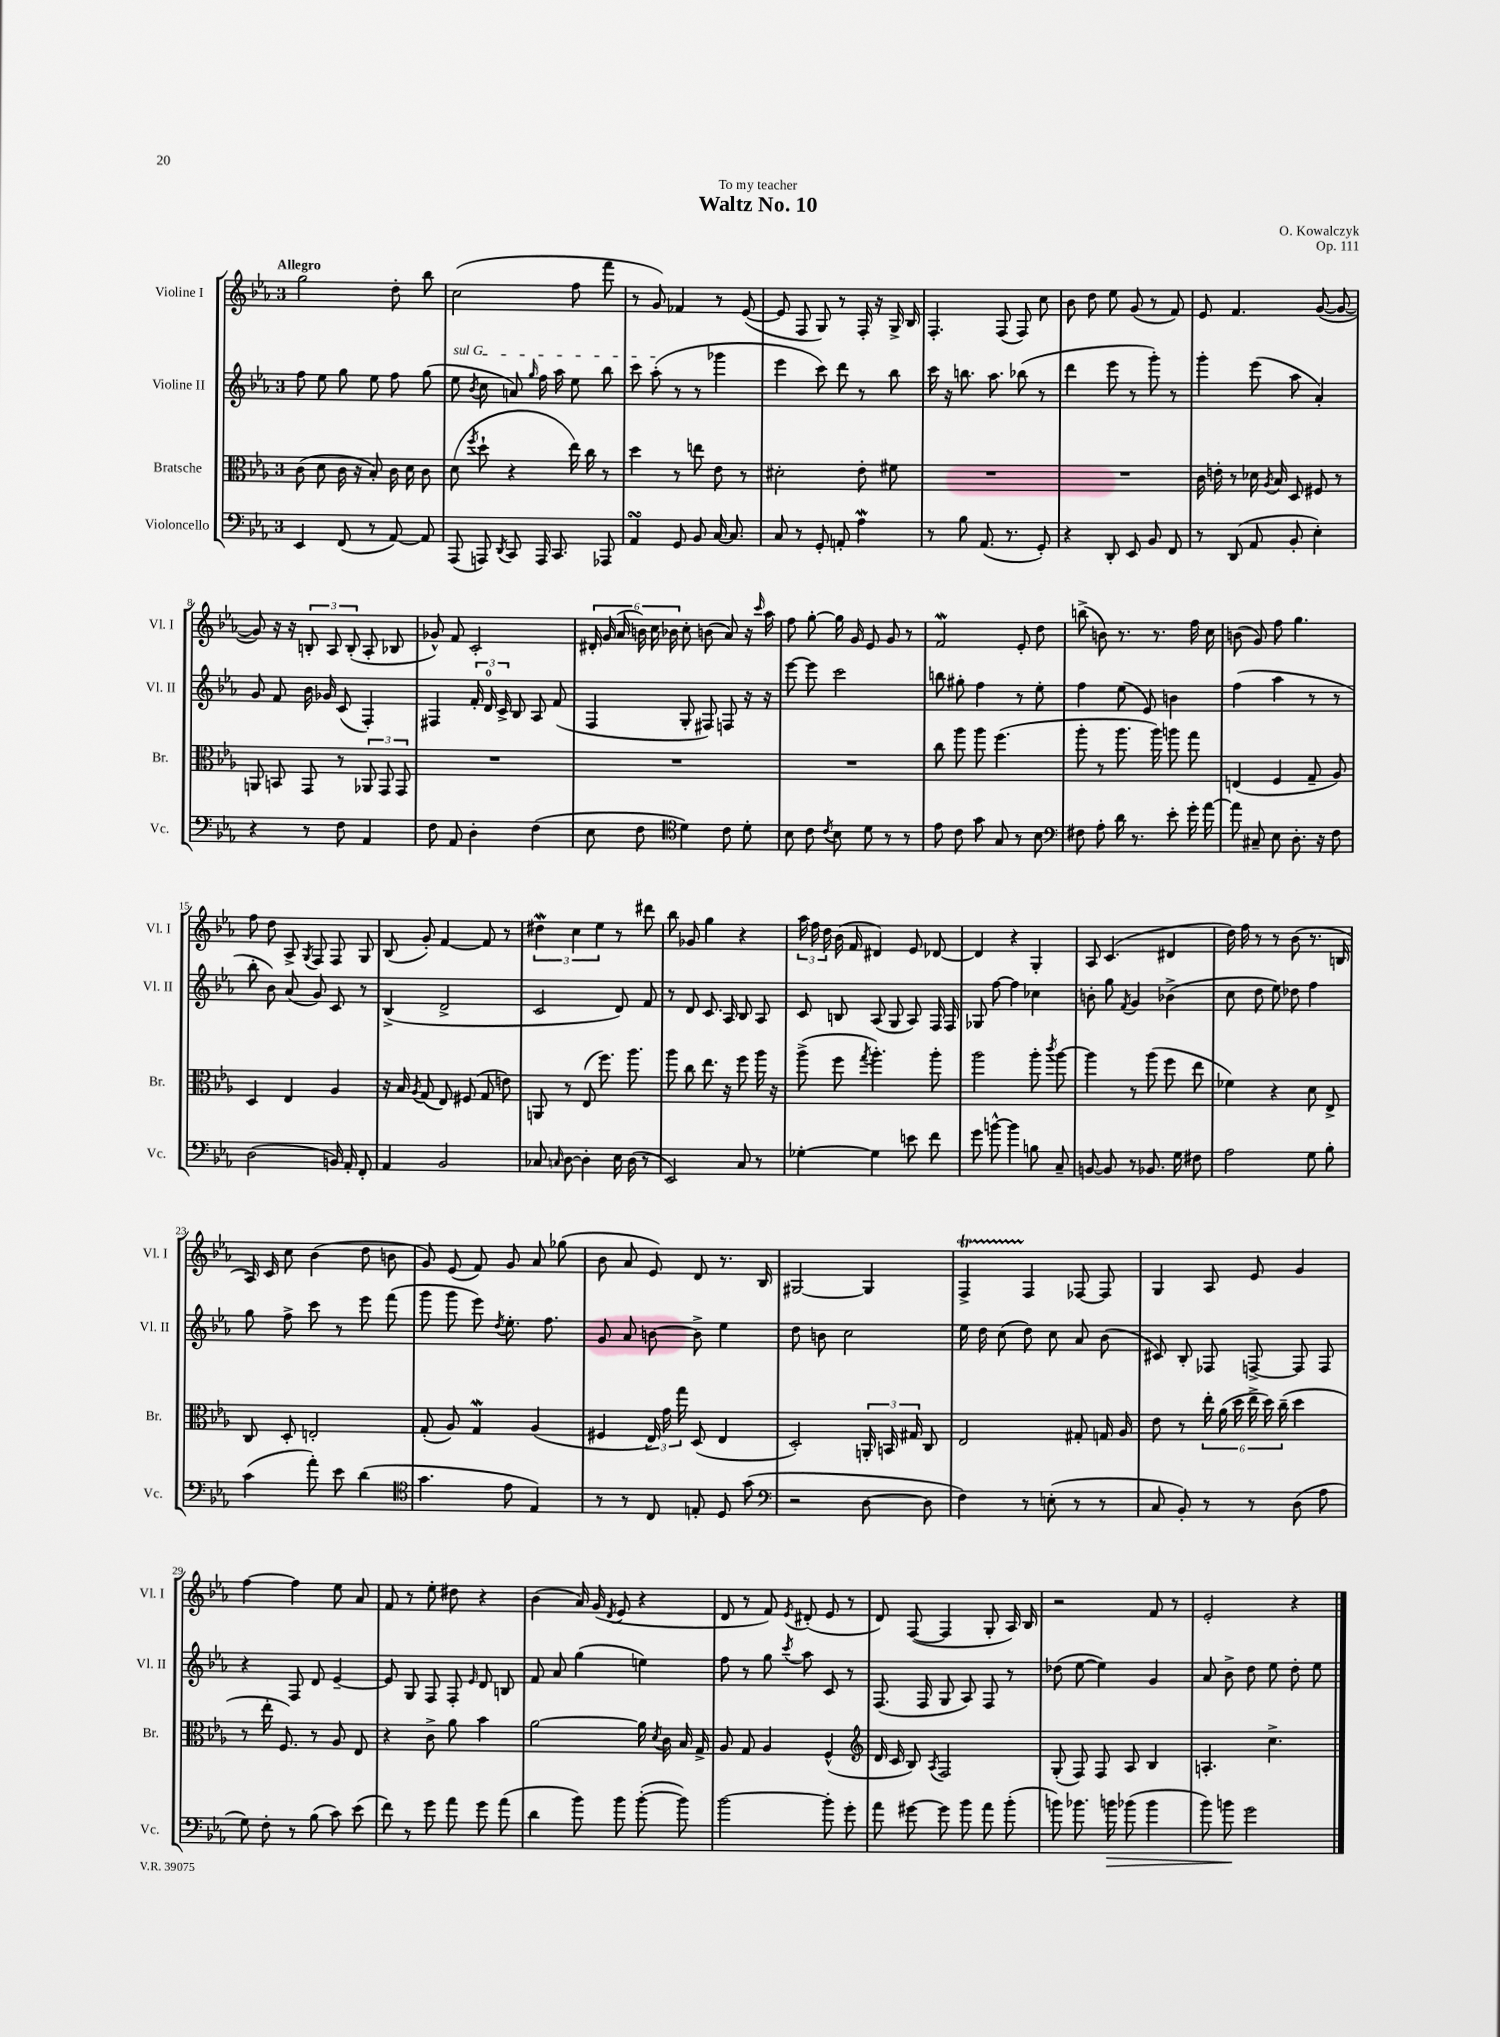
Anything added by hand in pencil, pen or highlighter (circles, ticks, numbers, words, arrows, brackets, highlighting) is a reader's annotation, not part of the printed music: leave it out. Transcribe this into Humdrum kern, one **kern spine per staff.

**kern	**kern	**kern	**kern
*staff4	*staff3	*staff2	*staff1
*clefF4	*clefC3	*clefG2	*clefG2
*k[b-e-a-]	*k[b-e-a-]	*k[b-e-a-]	*k[b-e-a-]
*M3/4	*M3/4	*M3/4	*M3/4
4EE-/	(8c\	8ff\	2gg\
.	8d\	8ee-\	.
(8FF/	16c\	8gg\	.
.	16r	.	.
8r	8B-'/)	8ee-\	.
[8AA-/)	16c\	8ff\	8dd'\
.	16d\	.	.
8AA-/]	8c\	(8gg\	8bb-\
=	=	=	=
(8AAA-/	(8d\	8ee-\	(2cc\
.	8qff/	8qb-/	.
8AAA/)	8dd`\	8cc\	.
8qDD/	.	.	.
8CC/	4r	8a/)	.
.	.	16qqgg/	.
16AAA/	.	16ff\	.
8.CC/	.	16aa-\	.
.	16ee-\)	8ee-\	8ff\
.	16cc\	.	.
8AAA-/	8r	8bb-\	8fff\
=	=	=	=
4AA-/	4dd\	8ccc\	8r
.	.	(8aa-'\	8g/)
8GG/	8r	8r	4f-/
8BB-/	8ee\	8r	.
[16C/	8e-\	4ggg-\	8r
8.C/]	.	.	.
.	8r	.	([8e-/
=	=	=	=
8C/	2d#'\	4eee-\	8e-/]
8r	.	.	8F/
8GG'/	.	8ccc\)	8G/)
8AA'/	.	8ddd\	8r
4A-\	8e-'\	8r	16F'/
.	.	.	16r
.	8f#\	8bb-\	16G^/
.	.	.	16B-/
=	=	=	=
8r	2.r	16ccc\	4.F'/
.	.	16r	.
8B-\	.	8.bb\	.
(8.AA-/	.	.	.
.	.	8.aa-\	.
.	.	.	(8F/
8.r	.	.	.
.	.	(8bb-\	8F/)
8GG'/)	.	8r	8cc\
=	=	=	=
4r	2.r	4ddd\	8b-\
.	.	.	8dd\
8DD'/	.	8eee-\	8ee-\
8EE-/	.	8r	(8g/
8BB-/	.	8ggg'\)	8r
8FF/	.	8r	8f/)
=	=	=	=
8r	16c\	4ggg'\	8e-/
.	16e'\	.	.
(8DD/	8r	.	4.f/
8AA-/	16d-\	(8eee-\	.
.	8qA-/	.	.
.	16B-/	.	.
8BB-'/	8D/	8aa-\	.
4E-'\)	8F#/	4a-'/)	([8g/
.	8r	.	8g/_
=	=	=	=
4r	8AA/	8g/	8g/])
.	8BB/	8f/	16r
.	.	.	16r
8r	8GG/	16b-\	12B'/
.	.	16g-/	.
.	.	.	12A-/
8F\	8r	(8c/	.
.	.	.	(12B'/
4AA-/	12AA-/	4F'/)	8A-'/
.	12GG/	.	.
.	.	.	8B-/
.	12GG/	.	.
=	=	=	=
8F\	2.r	4F#/	8g-^^/)
8AA-/	.	.	8f/
4D'\	.	24f'/	2c'/
.	.	24d/	.
.	.	24c^/	.
.	.	8B-/	.
(4F\	.	8A-/	.
.	.	(8f/	.
=	=	=	=
8E-\	2.r	4F/	24d#'/
.	.	.	(24g/
.	.	.	24a-/
8F\	.	.	24b\)
.	.	.	24cc\
.	.	.	24b-\
*clefC4	*	*	*
4d\)	.	8G'/	8cc'\
.	.	8F#/)	(8b\
8c\	.	8F/	8a-/)
8d'\	.	16r	16r
.	.	.	16qqccc/
.	.	16r	16aa-\
=	=	=	=
8B-\	2.r	[8eee-\	8ff\
8c\	.	8eee-\]	[8gg'\
8qc/	.	.	.
8B-\	.	2ccc\	16gg\]
.	.	.	16g/
8d\	.	.	8e-/
8r	.	.	8g/
8r	.	.	8r
=	=	=	=
8e-\	8cc\	8bb\	2f/
8c\	8aa-\	8gg#'\	.
8g\	8aa-\	4ff\	.
8G/	(4.ff\	.	.
8r	.	8r	8e-'/
8B-\	.	8ee-'\	8dd\
=	=	=	=
*clefF4	*	*	*
8F#\	8aa-'\	4ff\	(8bb^\
8A-'\	8r	.	8b\)
16d\	8.aa-\	(8ee-\	8.r
8.r	.	.	.
.	.	8e-/)	.
.	16aa-\)	.	8.r
8e-'\	8aa\	4b\	.
16g'\	8gg\	.	16ff\
[16a-\	.	.	16cc\
=	=	=	=
8a-\]	(4E/	(4ff\	(8b\
8C#~/	.	.	8g/)
8E-\	4F/	4aa-\	8ff\
8.D'\	.	.	4.gg\
.	8G~/	8r	.
16r	.	.	.
8F\	8A-/)	8r	.
=	=	=	=
(2D\	4D/	8bb-'\	8ff\
.	.	8b-\)	8dd\
.	4E-/	(8a-/	8A-^/
.	.	.	8qG/
.	.	8g/)	8F/
16BB/)	4A-/	8c/	8F/
16AA-'/	.	.	.
8FF'/	.	8r	8G/
=	=	=	=
4AA-/	16r	(4B-^/	(8B-/
.	16B-/	.	.
.	8qA-/	.	.
.	(8G/	.	8g'/)
2BB-/	8E-/)	2d^/	[4f/
.	(8F#/	.	.
.	8G/	.	8f/]
.	8e\)	.	8r
=	=	=	=
8C-/	8AA/	2c/	6dd#\
16qqC/	.	.	.
[8D\	8r	.	.
.	.	.	6cc\
4D'\]	(8E-/	.	.
.	.	.	6ee-\
.	8.ff\)	.	.
16E-\	.	8d/)	8r
(16D\	8.aa-\	.	.
8r	.	8f/	8ddd#\
=	=	=	=
2EE-/)	8aa-\	8r	8bb-\
.	8cc\	8d/	8g-/
.	8.ee-\	8.c/	4gg\
.	16r	16A-/	.
8C/	8ff\	8B-/	4r
8r	16aa-\	8A-/	.
.	16r	.	.
=	=	=	=
[4G-'\	(8aa-^\	8c/	24aa-\
.	.	.	24ff\
.	.	.	24dd\
.	8ff\	8B/	(16b-\
.	.	.	16f/
.	8qgg/	.	.
4G-\]	4.aa-'\)	(8A-/	4d#/)
.	.	8G/	.
8e\	.	8A-/)	8e-/
8f\	8aa-'\	16F/	[8d-/
.	.	16F/	.
=	=	=	=
8g\	2aa-\	8G-/	4d-/]
[8b^^\	.	[8ff\	.
4b\]	.	4ff\]	4r
8B\	8aa-'\	4cc-\	4G'/
.	8qccc/	.	.
8C~/	[8aa-\	.	.
=	=	=	=
[8BB/	4aa-\]	8b'\	8A-/
8BB/]	.	8gg\	(4.c/
.	.	8qf/	.
8r	8r	4g/	.
8.BB-/	(8aa-\	.	.
.	8ff\	(4b-^\	4d#/
16G\	.	.	.
8F#\	8ee-\	.	.
=	=	=	=
2A-\	4f-\)	8cc\	16dd\)
.	.	.	16ff\
.	.	8dd\	8r
.	4r	8ee-\)	8r
.	.	8dd-\	(8b-\
8G\	8d\	4ff\	8.r
8B-'\	8E-^/	.	.
.	.	.	16B/
=	=	=	=
(4c\	8C/	8gg\	16A-/)
.	.	.	16c/
.	8D'/	8ff^\	8cc\
8a-'\)	2E'/	8ccc\	(4b-\
8e-\	.	8r	.
(4d\	.	8eee-\	8dd\
.	.	(8fff\	8b\
=	=	=	=
*clefC4	*	*	*
4.g\	(8G'/	8ggg\	8g/)
.	8A-/)	8ggg\	(8e-/
.	4G/	8eee-\)	8f/)
.	.	8qdd/	.
8e-\	.	8.ee-'\	8g/
4E-/)	(4A-/	.	8a-/
.	.	8.ff\	.
.	.	.	(8gg-\
=	=	=	=
8r	4F#/	8g/	8b-\
8r	.	8a-/	8a-/
8C/	24E-/)	[8b\	8e-/)
.	24g\	.	.
.	24gg\	.	.
8E'/	(8D/	8b^\]	8d/
8D/	4E-/	4ee-\	8.r
(8g\	.	.	.
.	.	.	16B-/
=	=	=	=
*clefF4	*	*	*
2r	2D'/)	8dd\	[2G#/
.	.	8b\	.
.	.	2cc\	.
[8D\	24AA'/	.	4G#/]
.	24BB/	.	.
.	24G#/	.	.
8D\]	8C/	.	.
=	=	=	=
4F\)	2E-/	16ee-\	4F^/
.	.	16dd\	.
.	.	(8cc\	.
8r	.	8dd\)	4F/
(8E'\	.	8cc\	.
8r	8G#'/	8a-/	[8F-/
8r	16G/	(8b-\	8F-/]
.	16A-/	.	.
=	=	=	=
8C/	8e-\	8c#/)	4G/
8BB-'/)	8r	8B-'/	.
8r	24ee-'\	8F-/	8A-/
.	(24a-\	.	.
.	24dd\	.	.
8r	24ee-^\	[8F^/	8e-/
.	24dd\)	.	.
.	(24cc~\	.	.
(8D\	4dd\	8F/]	4g/
8A-\	.	8F/	.
=	=	=	=
8G\)	8r	4r	[4ff\
8F'\	16ee-'\	.	.
.	8.F/)	.	.
8r	.	8F/	4ff\]
(8B-\	8r	8d/	.
8c\)	8A-/	[4e-~/	8ee-\
(8e-\	8E-/	.	8a-/
=	=	=	=
8f\)	4r	8e-/]	8f/
8r	.	8G/	8r
8g\	8c^\	8F/	8ee-'\
8a-\	8a-\	8F'/	8dd#\
.	.	16qqe-/	.
8g\	4b-\	8d/	4r
(8a-\	.	8B/	.
=	=	=	=
4d\	[2a-\	8f/	(4b-\
.	.	8a-/	.
8b-\)	.	(4gg\	16a-/)
.	.	.	(16g/
.	.	.	8qd/
8b-\	.	.	8e-/
([8b-'\	16a-\]	4ee\)	4r
.	8qd/	.	.
.	16c\	.	.
8b-\])	16B-/	.	.
.	16G^/	.	.
=	=	=	=
[2b-\	8A-/	8ff\	8d/
.	8G/	8r	8r
.	4A-/	8gg\	8f/)
.	.	8qccc/	8qe-/
.	.	8aa-\	(8d#'/
8b-'\]	(4F^^/	8c/	8e-/
8g'\	.	8r	8r
=	=	=	=
*	*clefG2	*	*
8a-\	16d/	(8.F/	8d/)
.	16c/	.	.
[8g#\	8B-/)	.	([8F/
.	.	16F/	.
.	8qA-/	.	.
8g#\]	2F/	8G/	4F/]
8b-\	.	8A-/)	.
8a-\	.	8F/	8G'/
(8b-'\	.	8r	16A-/)
.	.	.	16B-/
=	=	=	=
8b\)	(8G'/	(8dd-\	2r
8.b-\	8F/)	[8ee-\	.
.	8F/	4ee-\])	.
16b\	.	.	.
(8b-\	8A-/	.	.
4b-\	4B-/	4g/	8f/
.	.	.	8r
=	=	=	=
8b-\)	4.A'/	8a-/	2e-'/
8b\	.	8b-^\	.
2g\	.	8dd\	.
.	4.cc^\	8ee-\	.
.	.	8dd'\	4r
.	.	8ee-\	.
==	==	==	==
*-	*-	*-	*-
